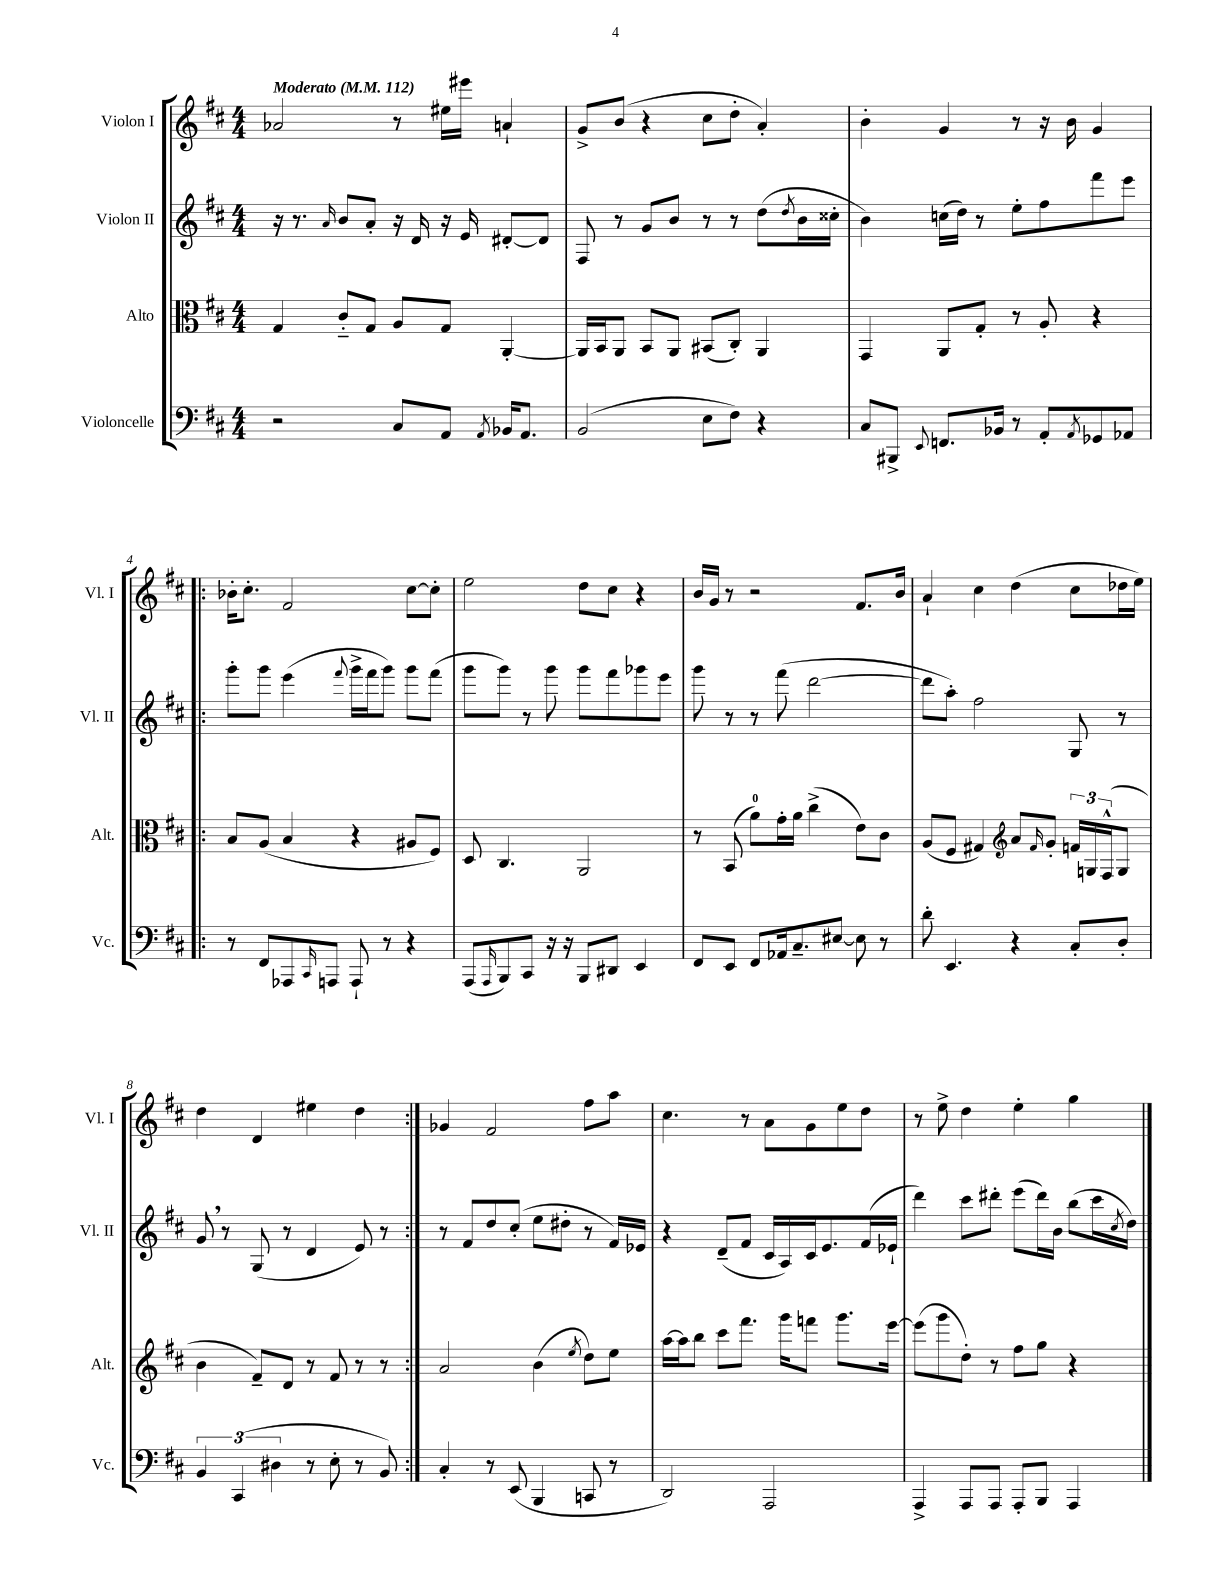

**kern	**kern	**kern	**kern
*part4	*part3	*part2	*part1
*staff4	*staff3	*staff2	*staff1
*I"Violoncelle	*I"Alto	*I"Violon II	*I"Violon I
*I'Vc.	*I'Alt.	*I'Vl. II	*I'Vl. I
*clefF4	*clefC3	*clefG2	*clefG2
*k[f#c#]	*k[f#c#]	*k[f#c#]	*k[f#c#]
*M4/4	*M4/4	*M4/4	*M4/4
*MM112	*MM112	*MM112	*MM112
=1	=1	=1	=1
!	!	!	!LO:TX:a:B:t=Moderato
2r	4G/	16r	2a-X/
.	.	8.r	.
.	.	16qqa/	.
.	8c#/L	8b/L	.
.	8G/J	8a'/J	.
8C#/L	8A/L	16r	8r
.	.	16d/	.
8AA/J	8G/J	16r	16ee#X\LL
.	.	16e/	16eee#X\JJ
8qAA/	.	.	.
16BB-X/KL	[4AA'/	[8d#X'/L	4an`/
8.AA/J	.	.	.
.	.	8d#/J]	.
=2	=2	=2	=2
(2BB/	16AA/LL]	8F#/	8g^/L
.	16BB/J	.	.
.	8AA/J	8r	(8b/J
.	8BB/L	8g/L	4r
.	8AA/J	8b/J	.
8E\L	(8BB#X/L	8r	8cc#\L
8F#\J)	8C#'/J)	8r	8dd'\J
4r	4AA/	(8dd\L	4a'/)
.	.	8qdd/	.
.	.	16b\L	.
.	.	16cc##X'\JJ	.
=3	=3	=3	=3
8C#/L	4GG/	4b\)	4b'\
8BBB#X^/J	.	.	.
8qqEE/	.	.	.
8.FFn/L	8AA/L	(16ccn\LL	4g/
.	.	16dd\JJ)	.
.	8G'/J	8r	.
16BB-X/Jk	.	.	.
8r	8r	8ee'\L	8r
8AA'/L	8A'/	8ff#\	16r
.	.	.	16b\
8qAA/	.	.	.
8GG-X/	4r	8fff#\	4g/
8AA-X/J	.	8eee\J	.
!!LO:LB:g=z
=4!|:	=4!|:	=4!|:	=4!|:
8r	8B/L	8ggg'\L	16b-X'\KL
.	.	.	8.cc#'\J
8FF#/L	(8A/J	8ggg\J	.
8AAA-X/	4B/	(4eee\	2f#/
16qqCC#/	.	.	.
8AAAn/J	.	.	.
.	.	8qqfff#/	.
8AAA`/	4r	16ggg^\LL	.
.	.	16fff#\J	.
8r	.	8ggg\J)	.
4r	8A#X/L	8ggg\L	[8cc#\L
.	8F#/J)	(8fff#\J	8cc#'\J]
=5	=5	=5	=5
(8AAA/L	8D/	8ggg\L	2ee\
16qqAAA/	.	.	.
8BBB/)	4.C#/	8ggg\J)	.
8CC#/J	.	8r	.
16r	.	8ggg\	.
16r	.	.	.
8BBB/L	2AA/	8ggg\L	8dd\L
8DD#X/J	.	8fff#\	8cc#\J
4EE/	.	8ggg-X\	4r
.	.	8eee\J	.
=6	=6	=6	=6
8FF#/L	8r	8ggg\	16b/LL
.	.	.	16g/JJ
8EE/J	(8BB/	8r	8r
8FF#/L	8a\L)	8r	2r
16AA-X/k	16g'\L	(8fff#\	.
8.C#~/	16a\JJ	.	.
.	(4cc#^\	[2ddd\	.
[8E#X/J	.	.	.
8E#\]	8e\L)	.	8.f#/L
8r	8c#\J	.	.
.	.	.	16b/Jk
=7	=7	=7	=7
8d'\	(8A/L	8ddd\L]	4a`/
4.EE/	8F#/J	8aa'\J)	.
.	4G#X/)	2ff#\	4cc#\
*	*clefG2	*	*
4r	8a/L	.	(4dd\
.	16qqf#/	.	.
.	8g'/J	.	.
8C#'/L	24fn/LL	8G/	8cc#\L
.	24Gn/	.	.
.	(24F#^^/J	.	.
8D'/J	8G/J	8r	16dd-X\L
.	.	.	16ee\JJ)
!!LO:LB:g=z
=8	=8	=8	=8
6BB/	4b\	8g,/	4dd\
.	.	8r	.
(6CC#/	.	.	.
.	8f#~/L)	(8G/	4d/
6D#X\	.	.	.
.	8d/J	8r	.
8r	8r	4d/	4ee#X\
8E'\	8f#/	.	.
8r	8r	8e/)	4dd\
8BB/)	8r	8r	.
=9:|!	=9:|!	=9:|!	=9:|!
4C#'/	2a/	8r	4g-X/
.	.	8f#/L	.
8r	.	8dd/	2f#/
(8EE/	.	(8cc#'/J	.
4BBB/	(4b\	8ee\L	.
.	.	8dd#X'\J	.
.	8qee/	.	.
8CCn/	8dd\L)	8r	8ff#\L
8r	8ee\J	16f#/LL)	8aa\J
.	.	16e-X/JJ	.
=10	=10	=10	=10
2DD/)	[16aa\LL	4r	4.cc#\
.	16aa\J]	.	.
.	8bb\J	.	.
.	8ccc#\L	(8d~/L	.
.	8.fff#\J	8f#/J	8r
2AAA/	.	16c#/LL	8a\L
.	16ggg\KL	16A/)	.
.	8fffn\J	16c#/J	8g\
.	.	8.e/	.
.	8.ggg\L	.	8ee\
.	.	(16f#/L	8dd\J
.	[16eee\Jk	16e-X`/JJ	.
=11	=11	=11	=11
4AAA^/	(8eee\L]	4ddd\)	8r
.	8ggg\	.	8ee^\
8AAA/L	8dd'\J)	8ccc#\L	4dd\
8AAA/J	8r	8ddd#X'\J	.
8AAA'/L	8ff#\L	(8eee\L	4ee'\
8BBB/J	8gg\J	16ddd#\L)	.
.	.	16b\JJ	.
4AAA/	4r	(8bb\L	4gg\
.	.	16ccc#\L	.
.	.	8qcc#/	.
.	.	16dd\JJ)	.
==	==	==	==
*-	*-	*-	*-
